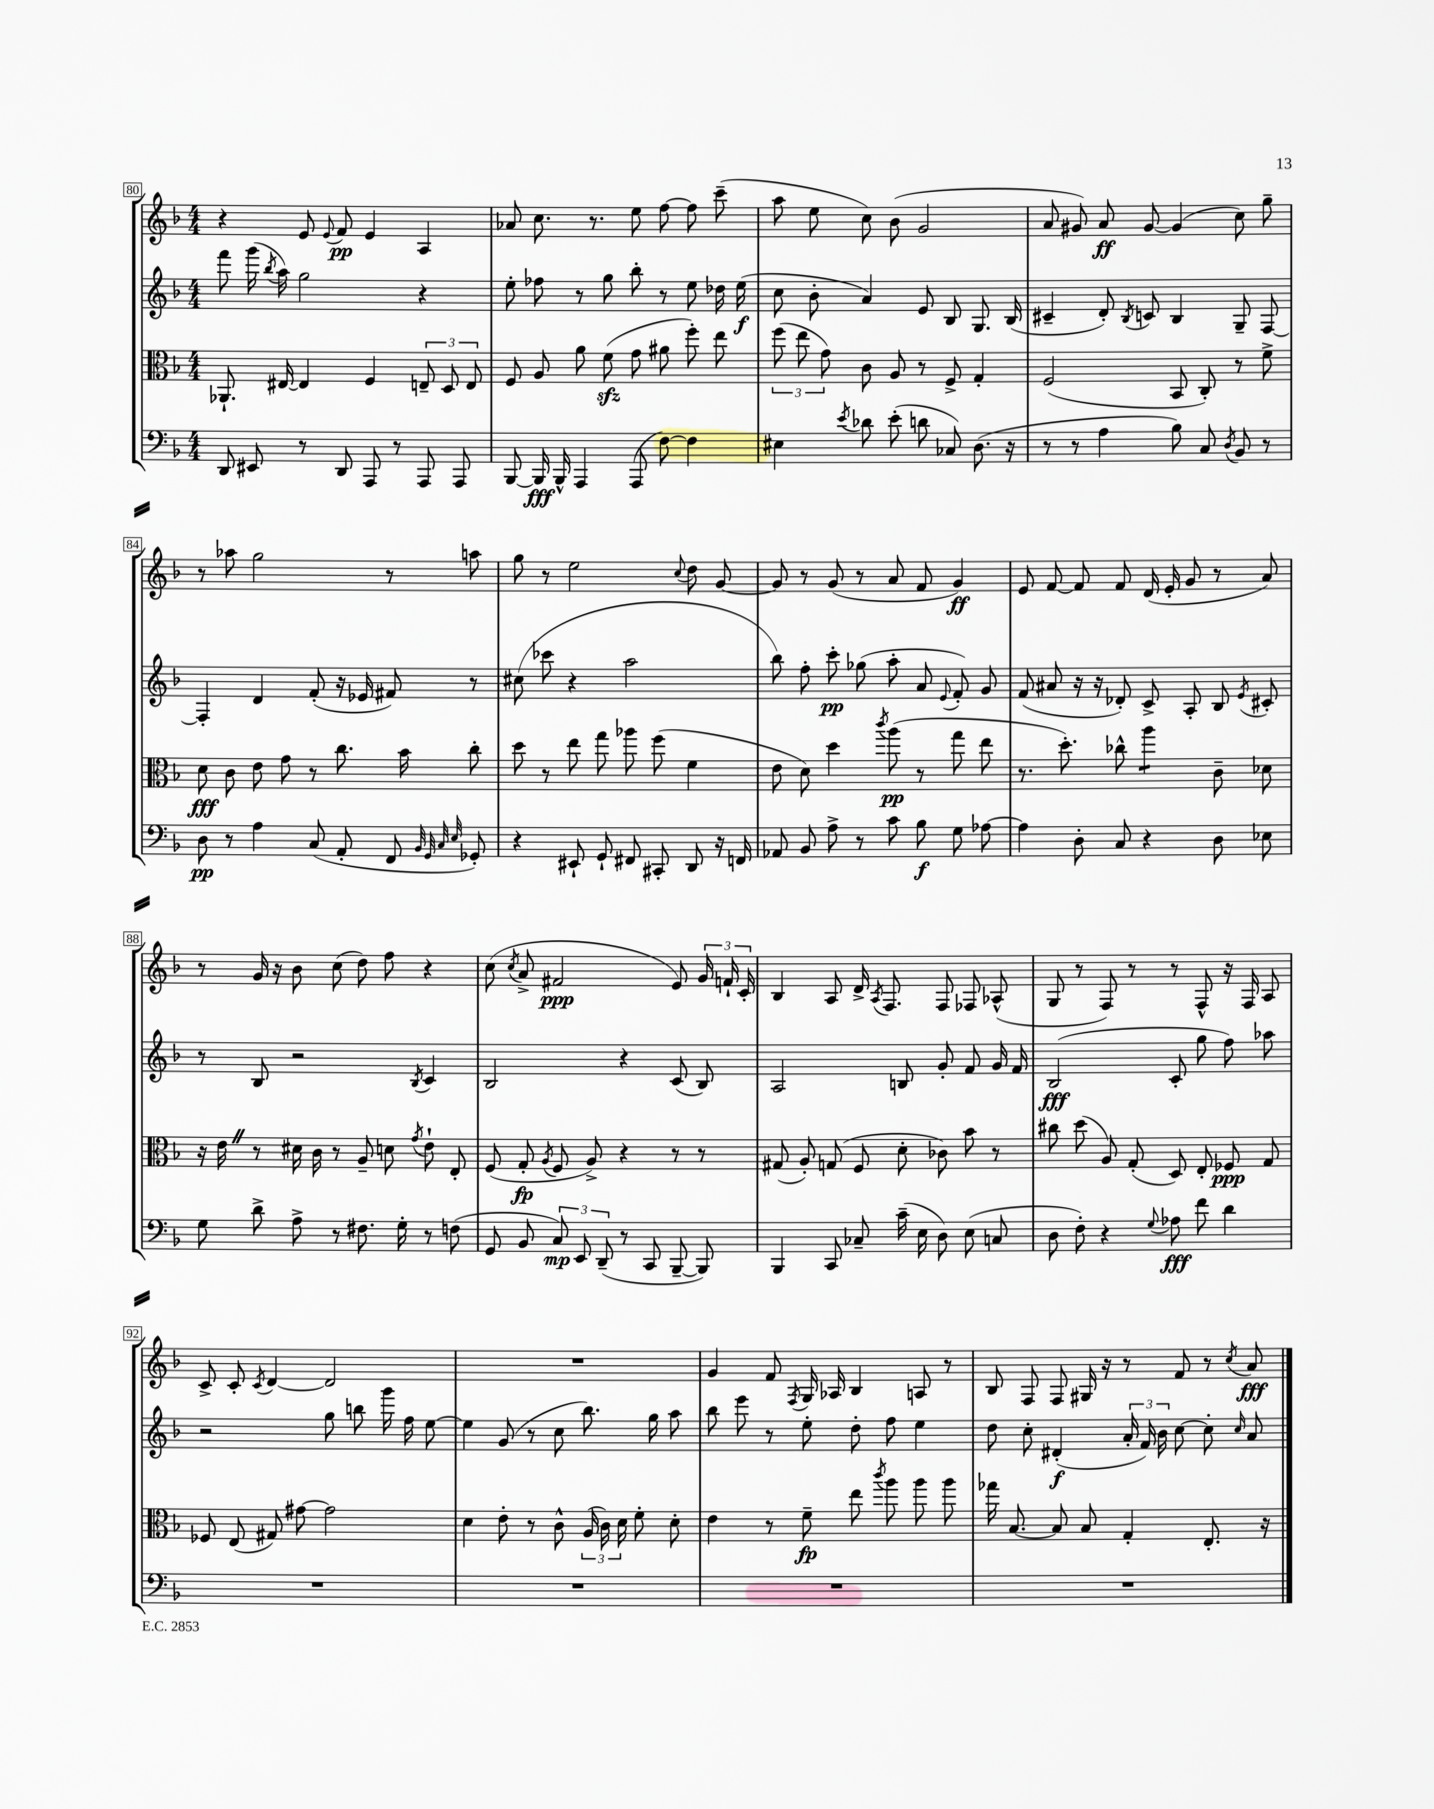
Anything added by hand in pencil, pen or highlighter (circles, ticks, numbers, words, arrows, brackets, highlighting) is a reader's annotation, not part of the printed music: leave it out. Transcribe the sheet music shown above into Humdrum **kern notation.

**kern	**kern	**kern	**kern
*staff4	*staff3	*staff2	*staff1
*clefF4	*clefC3	*clefG2	*clefG2
*k[b-]	*k[b-]	*k[b-]	*k[b-]
*M4/4	*M4/4	*M4/4	*M4/4
8DD/	8.AA-`/	8fff\	4r
8EE#/	.	(16ggg\	.
.	.	8qbb-/	.
.	[16E#/	16aa\)	.
8r	4E#/]	2gg\	8e/
.	.	.	8qqe/
8DD/	.	.	8f/
8AAA/	4F/	.	4e/
8r	.	.	.
8AAA/	12E~/	4r	4A/
.	12D/	.	.
8AAA/	.	.	.
.	12E/	.	.
=	=	=	=
[8BBB-/	8F/	8ee'\	8a-/
16BBB-/]	8A/	8ff-\	8.cc\
16BBB-^^/	.	.	.
4AAA/	8a\	8r	.
.	.	.	8.r
.	(8f\	8gg\	.
(8AAA/	8g\	8bb-'\	8ee\
[8F\)	8a#\	8r	[8ff\
4F\]	8ff'\)	8ee\	8ff\]
.	8ee\	16dd-\	(8ccc~\
.	.	(16ee\	.
=	=	=	=
4E#\	(12ff\	8cc\	8aa\
.	12ee\	.	.
.	.	8b-'\	8ee\
.	12g\)	.	.
8qe/	.	.	.
8d-\	8c\	4a/)	8cc\)
(8e'\	8A/	.	(8b-\
8d\	8r	8e/	2g/
8C-/)	8F^/	8B-/	.
(8.D\	4G'/	8.G/	.
16r	.	(16B-/	.
=	=	=	=
8r	(2F/	4c#~/	8a/
8r	.	.	8g#/)
4A\	.	8d'/)	8a/
.	.	8qB-/	.
.	.	8c/	[8g#/
8B-\)	8BB-/	4B-/	(4g#/]
8C/	8C'/)	.	.
8qD/	.	.	.
8BB-/	8r	8G~/	8cc\)
8r	8f^\	[8F/	8gg~\
=	=	=	=
8D\	8d\	4F'/]	8r
8r	8c\	.	8aa-\
4A\	8e\	4d/	2gg\
.	8g\	.	.
(8C/	8r	(8f'/	.
8AA'/	8.cc\	16r	.
.	.	16e-/	.
8FF/	.	8f#/)	8r
.	16b-\	.	.
32qqBB-/	.	.	.
32qqGG/	.	.	.
32qqC/	.	.	.
32qqE/	.	.	.
8GG-'/)	8cc'\	8r	8aa\
=	=	=	=
4r	8dd\	(8cc#\	8gg\
.	8r	8ccc-\	8r
8EE#`/	8ee\	4r	2ee\
8GG`/	8gg\	.	.
8FF#/	8aa-\	2aa\	.
8CC#'/	(8ff\	.	.
.	.	.	8qqcc/
8DD/	4f\	.	8dd\
16r	.	.	[8g/
16FF/	.	.	.
=	=	=	=
8AA-/	8e\	8bb-\)	8g/]
8BB-/	8d\)	8ff'\	8r
8A^\	4dd\	8ccc'\	(8g/
8r	.	(8gg-\	8r
.	8qccc/	.	.
8c\	(8aa\	8aa'\	8a/
8B-\	8r	8a/	8f/
.	.	8qqe/	.
8G\	8gg\	8f'/)	4g/)
[8A-\	8ee\	8g/	.
=	=	=	=
4A-\]	8.r	(8f/	8e/
.	.	8a#/	[8f/
.	8.dd'\)	.	.
8D'\	.	16r	8f/]
.	.	16r	.
8C/	8cc-^^\	8d-'/)	8f/
4r	4aa\	8c^/	(16d/
.	.	.	16e'/
.	.	8A'/	8g/
8D\	8c~\	8B-/	8r
.	.	8qe/	.
8E-\	8d-\	8c#'/	8a/)
=	=	=	=
8G\	16r	8r	8r
.	16e\	.	.
8d^\	8r	8B-/	16g/
.	.	.	16r
8A^\	16d#\	2r	8b-\
.	16c\	.	.
8r	8r	.	(8cc\
8.F#\	8A~/	.	8dd\)
.	8d\	.	8ff\
16G'\	.	.	.
.	8qg/	8qB-/	.
8r	8e`\	4c/	4r
(8F\	8E'/	.	.
=	=	=	=
8GG/	(8F/	2B-/	(8cc\
.	.	.	8qcc/
8BB-/	8G'/	.	8a^/
.	8qA/	.	.
12C/)	8F/	.	2f#/
12EE/	.	.	.
.	8A^/)	.	.
(12DD~/	.	.	.
8r	4r	4r	.
8CC/	.	.	.
[8BBB-~/	8r	(8c/	8e/)
8BBB-/])	8r	8B-/)	24g/
.	.	.	24f`/
.	.	.	24c'/
=	=	=	=
4BBB-/	(8G#/	2A/	4B-/
.	8A'/)	.	.
8CC/	(8G/	.	8A/
8C-~/	8F/	.	16d^/
.	.	.	8qA/
.	.	.	8.F/
(16c~\	8d'\	8B/	.
16E\	.	.	.
8D\)	8c-\)	8g'/	8F/
(8E\	8b-\	8f/	8F-/
8C/	8r	16g/	(8A-^^/
.	.	16f/	.
=	=	=	=
8D\	8cc#\	(2B-/	8G/
8F'\)	(8dd\	.	8r
4r	8A/)	.	8F/)
.	(8G'/	.	8r
8qqG/	.	.	.
8A-\	8D/)	8c'/	8r
8f\	8E'/	8gg\	8F^^/
4d\	8F-/	8ff\)	16r
.	.	.	16F/
.	8G/	8aa-\	8A/
=	=	=	=
1r	8F-/	2r	8c^/
.	(8E/	.	8c'/
.	.	.	8qc/
.	8G#/)	.	[4d/
.	[8g#\	.	.
.	2g#\]	8gg\	2d/]
.	.	8bb\	.
.	.	16ggg\	.
.	.	16ff\	.
.	.	[8ee\	.
=	=	=	=
1r	4d\	4ee\]	1r
.	8e'\	(8g/	.
.	8r	8r	.
.	8c^^\	8cc\	.
.	(24A/	8.bb-\)	.
.	24c\)	.	.
.	24d\	.	.
.	8f'\	.	.
.	.	16gg\	.
.	8d'\	8aa\	.
=	=	=	=
1r	4e\	8bb-\	4g/
.	.	8eee\	.
.	8r	8r	8f/
.	.	.	8qF/
.	8f~\	8ee'\	16G/
.	.	.	16A-/
.	8ee\	8dd'\	4B-/
.	8qccc/	.	.
.	8aa\	8ff\	.
.	8aa\	4ee\	8A/
.	8aa\	.	8r
=	=	=	=
1r	16gg-\	8dd\	8B-/
.	[8.B-/	.	.
.	.	8cc'\	8F/
.	8B-/]	(4d#'/	8F/
.	8B-/	.	16G#/
.	.	.	16r
.	4G'/	24a'/	8r
.	.	24f/)	.
.	.	24b-\	.
.	.	[8cc\	8f/
.	8.E'/	8cc'\]	8r
.	.	16qqcc/	8qcc/
.	.	8a/	8a/
.	16r	.	.
==	==	==	==
*-	*-	*-	*-
